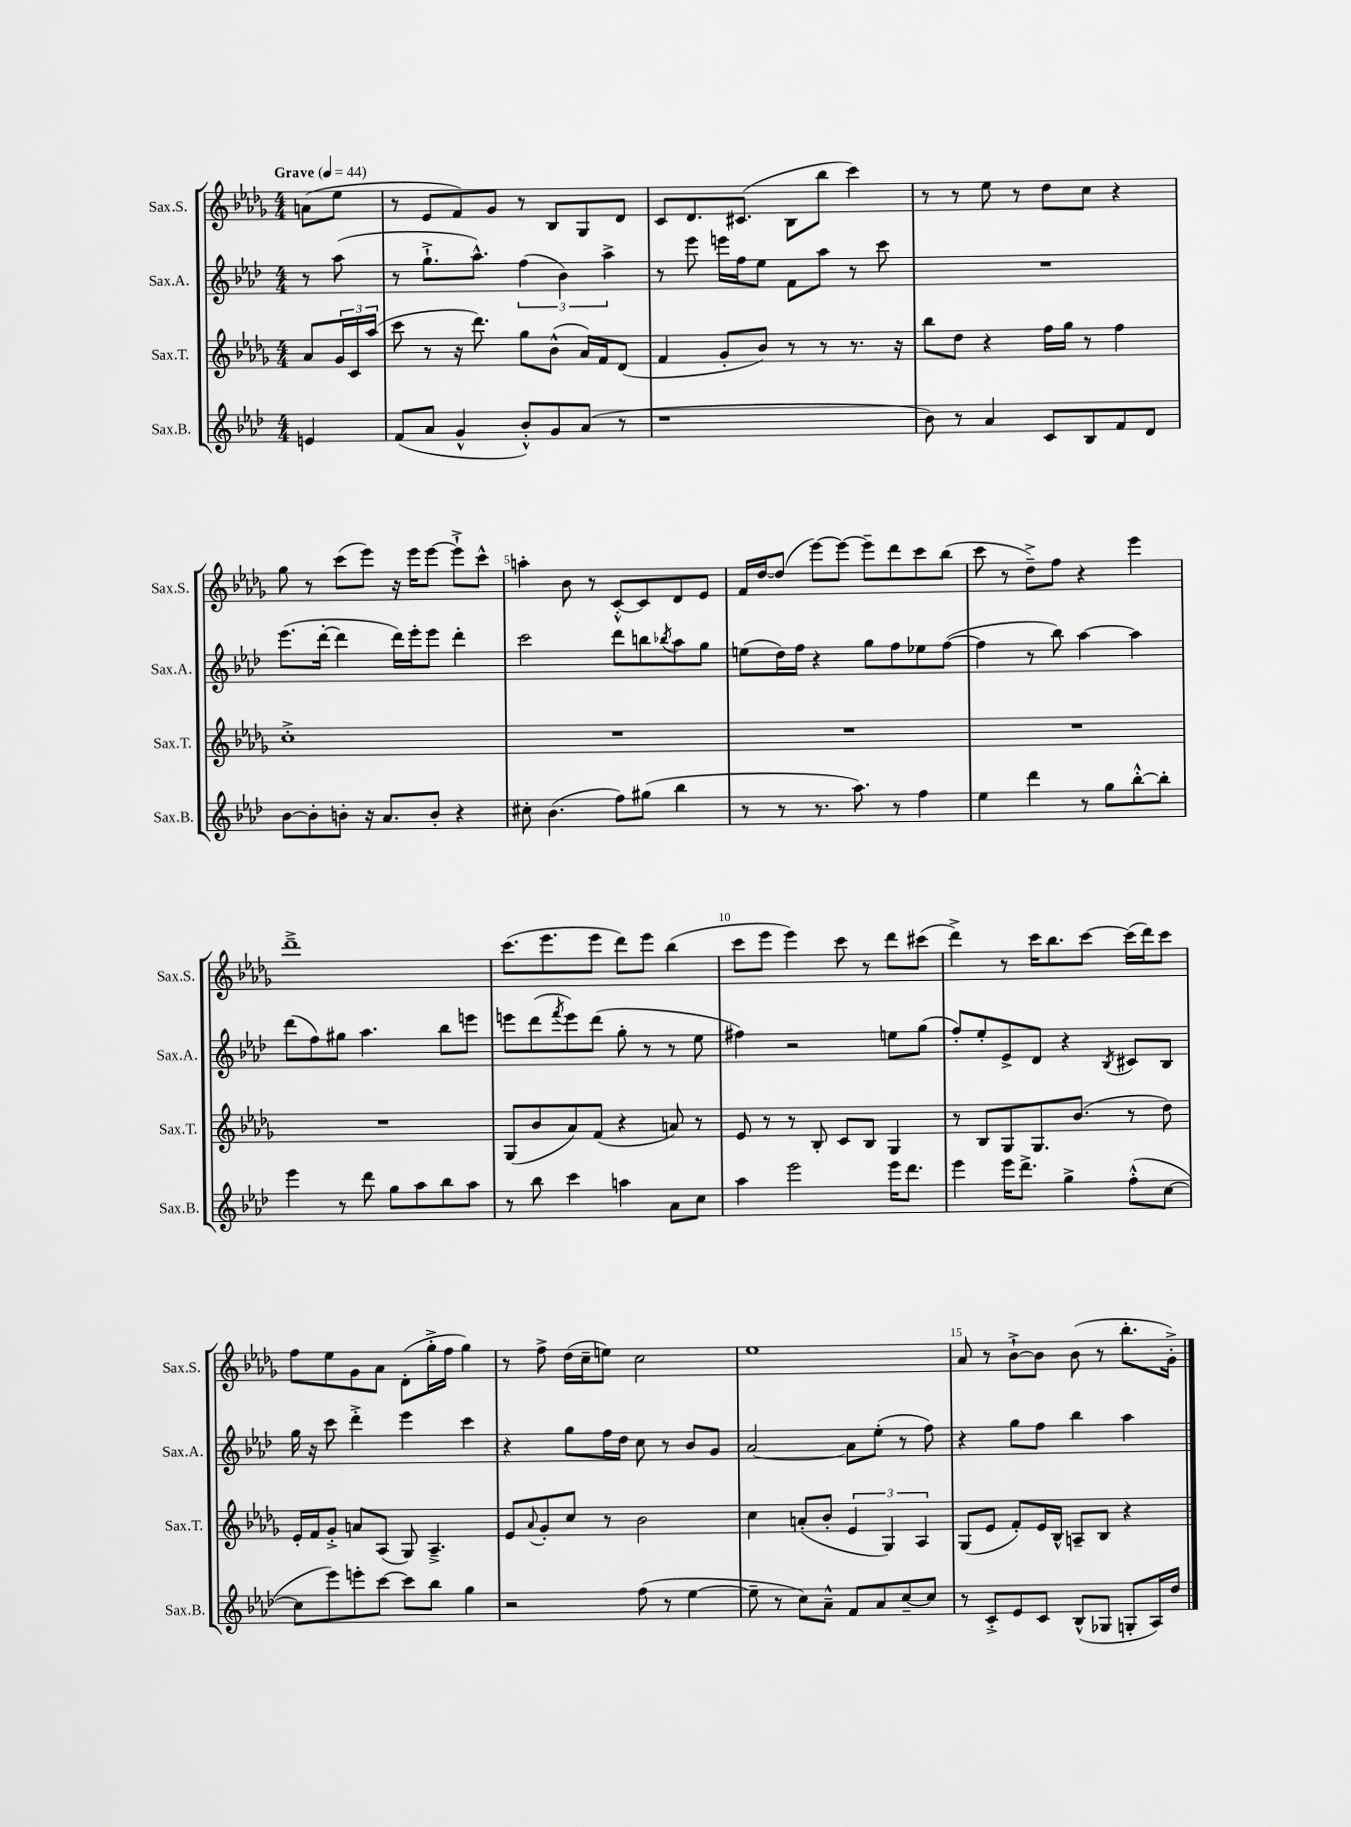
<<
\new StaffGroup <<
\new Staff = "s0" \with { instrumentName = "Sax.S." shortInstrumentName = "Sax.S." } {
    \clef treble \key des \major \numericTimeSignature \time 4/4 \partial 4 \tempo "Grave" 4 = 44
    a'8( ees''8 |
    r8 ees'8 f'8) ges'8 r8 bes8 ges8 des'8 |
    c'8 des'8. cis'8.( bes8 bes''8 c'''4) |
    r8 r8 ees''8 r8 des''8 c''8 r4 |
    ges''8 r8 c'''8( ees'''8) r16 ees'''16 ees'''8~ ees'''8-!-> c'''8-^ |
    a''4-. bes'8 r8 c'8~-.-^ c'8 des'8 ees'8 |
    f'16 des''16~ des''8( ees'''8~) ees'''8~ ees'''8-- des'''8 c'''8 bes''8( |
    c'''8 r8 des''8--->) f''8 r4 ees'''4 |
    des'''1---> |
    c'''8.( ees'''8. ees'''8 des'''8) ees'''8 bes''4( |
    c'''8 ees'''8 ees'''4) c'''8 r8 des'''8 cis'''8( |
    des'''4->) r8 c'''16 bes''8. c'''8~ c'''16( des'''16) c'''8 |
    f''8 ees''8 ges'8 aes'8 des'8-.( ges''16-.-> f''16 ges''4) |
    r8 f''8-> des''16( c''16-- e''8) c''2 |
    ees''1 |
    aes'8 r8 bes'8~-!-> bes'8 bes'8( r8 bes''8.-. ges'16-.->) \bar "|." |
}
\new Staff = "s1" \with { instrumentName = "Sax.A." shortInstrumentName = "Sax.A." } {
    \clef treble \key aes \major \numericTimeSignature \time 4/4 \partial 4
    r8 aes''8( |
    r8 g''8.-!-> aes''8.-^) \tuplet 3/2 { f''4( bes'4) aes''4-> } |
    r8 ees'''8 e'''16 f''16 ees''8 f'8 aes''8 r8 c'''8 |
    R1 |
    ees'''8.( des'''16~-. des'''4 des'''16) ees'''16-. ees'''8 des'''4-. |
    c'''2 des'''8 b''8 \acciaccatura { bes''8 } aes''8 g''8 |
    e''8( des''16) f''16 r4 g''8 f''8 ees''8 f''8~( |
    f''4 r8 bes''8) aes''4~ aes''4 |
    des'''8( f''8) gis''8 aes''4. bes''8 e'''8 |
    e'''8 des'''8( \acciaccatura { f'''8 } e'''8) des'''8( g''8-. r8 r8 ees''8 |
    fis''4) r2 e''8 g''8( |
    f''8-.) ees''8-. ees'8-> des'8 r4 \acciaccatura { bes8 } cis'8 bes8 |
    g''16 r16 c'''8 des'''4-.-> ees'''4 c'''4 |
    r4 g''8 f''16 des''16 c''8 r8 bes'8 g'8 |
    aes'2~ aes'8 ees''8-.( r8 f''8) |
    r4 g''8 f''8 bes''4 aes''4 \bar "|." |
}
\new Staff = "s2" \with { instrumentName = "Sax.T." shortInstrumentName = "Sax.T." } {
    \clef treble \key des \major \numericTimeSignature \time 4/4 \partial 4
    aes'8 \tuplet 3/2 { ges'16 c'16 aes''16( } |
    c'''8 r8 r16 des'''8.) ges''8 bes'8-^( aes'16) f'16 des'8( |
    f'4 ges'8-. bes'8) r8 r8 r8. r16 |
    bes''8 des''8 r4 f''16 ges''16 r8 f''4 |
    c''1-.-> |
    R1 |
    R1 |
    R1 |
    R1 |
    ges8( bes'8 aes'8) f'8( r4 a'8) r8 |
    ees'8 r8 r8 bes8-. c'8 bes8 ges4 |
    r8 bes8 ges8 ges8. bes'8.( r8 des''8) |
    ees'16-. f'16 ges'8-.-> a'8 aes8( ges8) aes4.---> |
    ees'8 \appoggiatura { aes'8 } ges'8-. c''8 r8 bes'2 |
    c''4 a'8-.( bes'8-. \tuplet 3/2 { ees'4 ges4) aes4 } |
    ges8( ees'8 f'8-.) ees'16 bes16-^ a8-- bes8 r4 \bar "|." |
}
\new Staff = "s3" \with { instrumentName = "Sax.B." shortInstrumentName = "Sax.B." } {
    \clef treble \key aes \major \numericTimeSignature \time 4/4 \partial 4
    e'4 |
    f'8( aes'8 g'4-^ bes'8-.-^) g'8 aes'8( r8 |
    r1 |
    bes'8) r8 aes'4 c'8 bes8 f'8 des'8 |
    bes'8~ bes'8-. b'8-. r16 aes'8. b'8-. r4 |
    cis''8-. bes'4.( f''8) gis''8( bes''4 |
    r8 r8 r8. aes''8.) r8 f''4 |
    ees''4 des'''4 r8 g''8 bes''8~-.-^ bes''8-. |
    ees'''4 r8 des'''8 g''8 aes''8 bes''8 aes''8 |
    r8 bes''8 c'''4 a''4 aes'8 c''8 |
    aes''4 ees'''2 ees'''16 des'''8. |
    ees'''4 ees'''16 des'''8.-> g''4-> f''8-.-^( c''8~ |
    c''8 ees'''8) e'''8-. c'''8~ c'''8 bes''8 g''4 |
    r2 f''8( r8 ees''4~ |
    ees''8-- r8 c''8) aes'8---^ f'8 aes'8 c''8~-- c''8 |
    r8 c'8-.-> ees'8 c'8 bes8-^( ges8 g8-. aes16) des''16 \bar "|." |
}
>>
>>
\layout { \context { \Score \override BarNumber.break-visibility = ##(#f #t #t) barNumberVisibility = #(every-nth-bar-number-visible 5) } }
